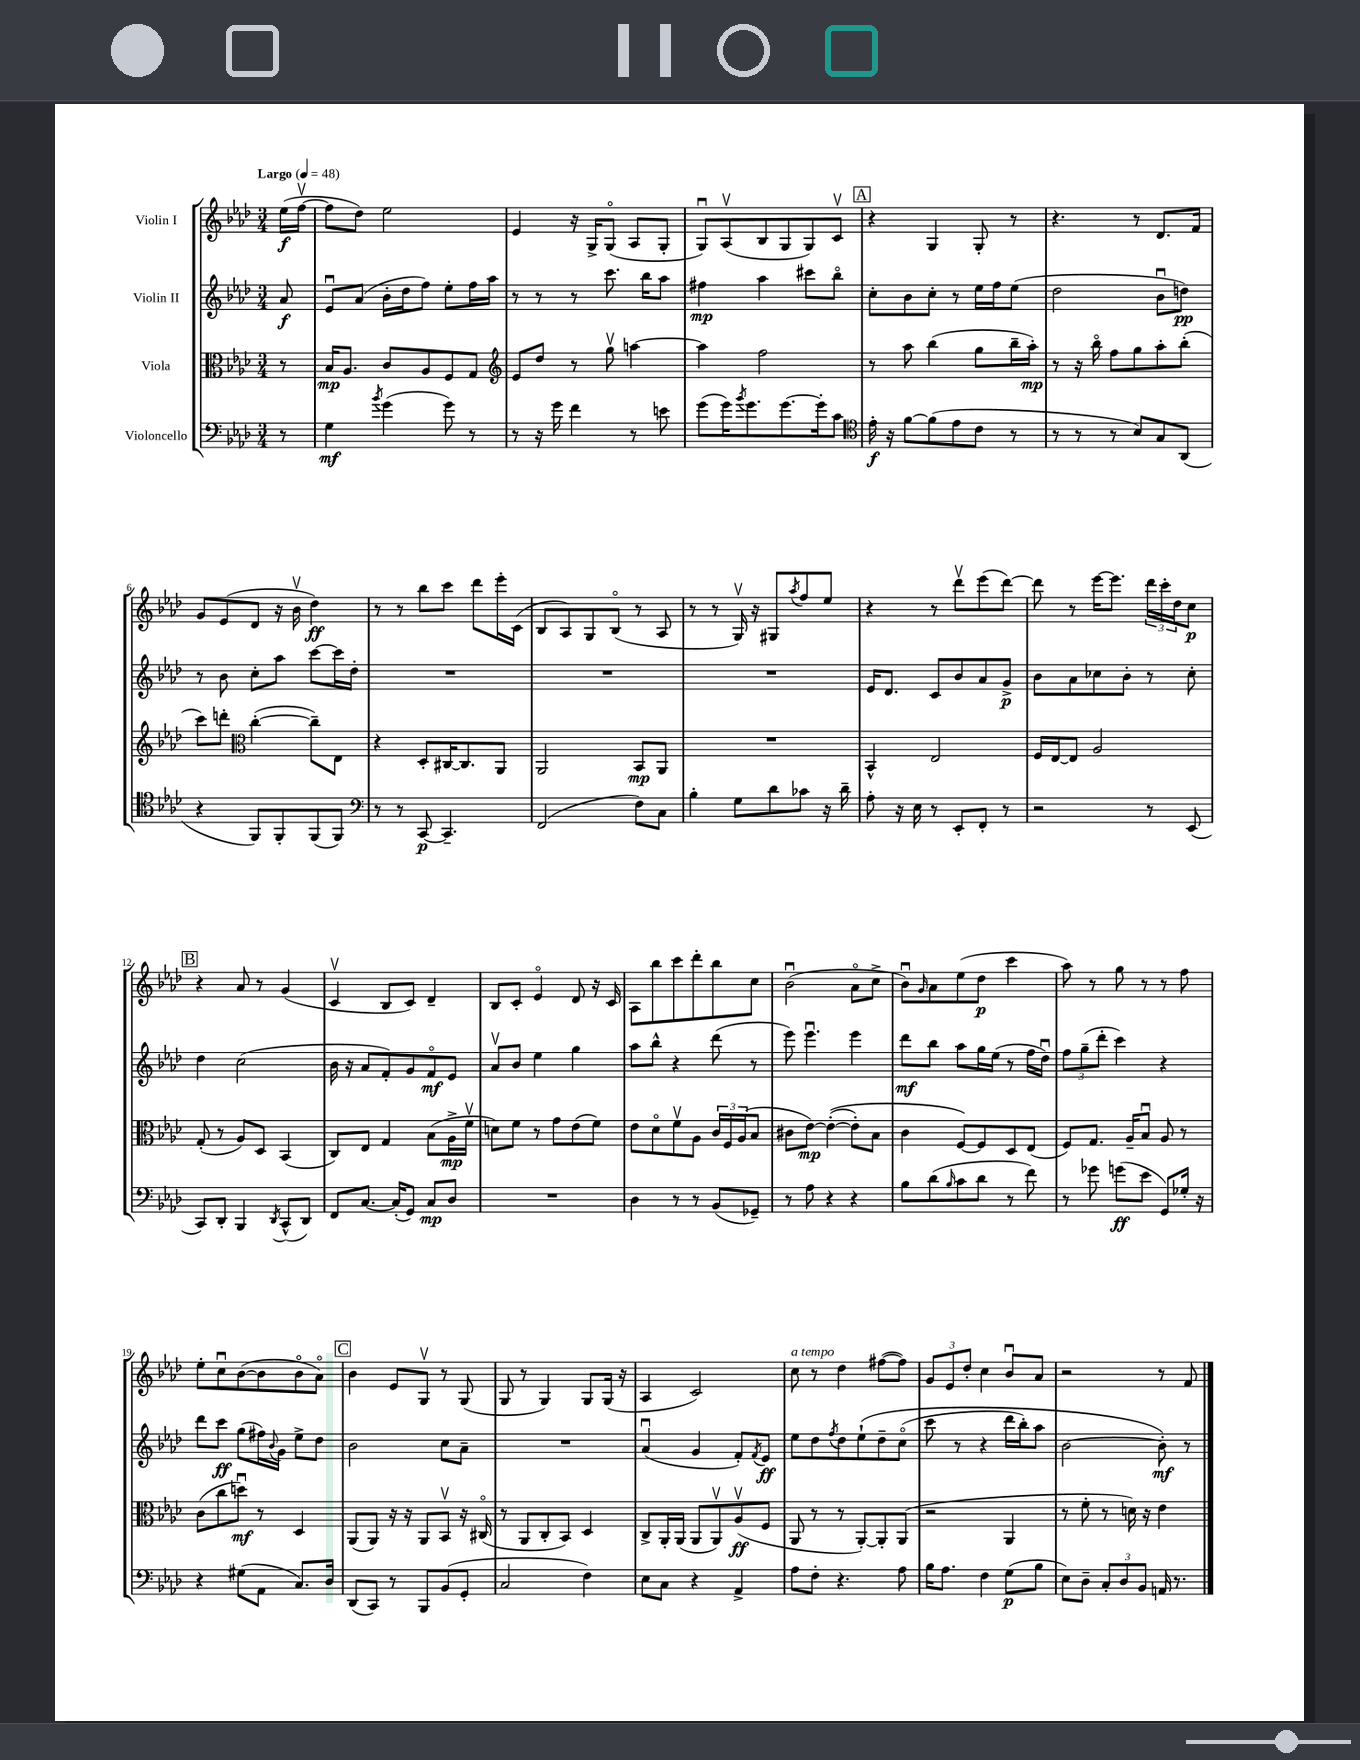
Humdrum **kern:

**kern	**dynam	**kern	**dynam	**kern	**dynam	**kern	**dynam
*part4	*part4	*part3	*part3	*part2	*part2	*part1	*part1
*staff4	*staff4	*staff3	*staff3	*staff2	*staff2	*staff1	*staff1
*I"Violoncello	*	*I"Viola	*	*I"Violin II	*	*I"Violin I	*
*clefF4	*	*clefC3	*	*clefG2	*	*clefG2	*
*k[b-e-a-d-]	*	*k[b-e-a-d-]	*	*k[b-e-a-d-]	*	*k[b-e-a-d-]	*
*M3/4	*	*M3/4	*	*M3/4	*	*M3/4	*
*MM48	*	*MM48	*	*MM48	*	*MM48	*
=	=	=	=	=	=	=	=
!	!	!	!	!	!	!LO:TX:a:B:t=Largo	!
8r	.	8r	.	8a-/	f	(16ee-\LL	f
.	.	.	.	.	.	[16ffv\JJ	.
=1	=1	=1	=1	=1	=1	=1	=1
4G\	mf	16B-/KL	mp	8e-u/L	.	8ff\L]	.
.	.	8.A-/J	.	.	.	.	.
.	.	.	.	(8a-/J	.	8dd-\J)	.
8qb-/	.	.	.	.	.	.	.
(4g\	.	8c/L	.	16b-'\LL	.	2ee-\	.
.	.	.	.	16dd-\J	.	.	.
.	.	8A-/	.	8ff\J)	.	.	.
8g\)	.	8F/	.	8ee-'\L	.	.	.
8r	.	8G/J	.	16ff\L	.	.	.
.	.	.	.	16aa-\JJ	.	.	.
=2	=2	=2	=2	=2	=2	=2	=2
*	*	*clefG2	*	*	*	*	*
8r	.	8e-/L	.	8r	.	4e-/	.
16r	.	8dd-/J	.	8r	.	.	.
16g\	.	.	.	.	.	.	.
4f\	.	8r	.	8r	.	16r	.
.	.	.	.	.	.	16G^/KL	.
.	.	8ggv\	.	8.ccc\	.	(8G/J	.
8r	.	[4aan\	.	.	.	8A-/L	.
.	.	.	.	16bb-\KL	.	.	.
8en\	.	.	.	8aa-\J	.	8G'/J	.
=3	=3	=3	=3	=3	=3	=3	=3
(8g\L	.	4aa\]	.	4ff#X\	mp	8Gu/L)	.
16g\K)	.	.	.	.	.	(8A-v/	.
8qb-/	.	.	.	.	.	.	.
8.g\	.	.	.	.	.	.	.
.	.	2ff\	.	4aa-\	.	8B-/	.
[8.g\	.	.	.	.	.	8G/	.
.	.	.	.	8ccc#X\L	.	8G/)	.
16g'\k]	.	.	.	.	.	.	.
8c\J	.	.	.	8bb-\J	.	8cv/J	.
!!LO:REH:place=s1:t=A
=4	=4	=4	=4	=4	=4	=4	=4
*clefC4	*	*	*	*	*	*	*
16e-'\	f	8r	.	8cc'\L	.	4r	.
16r	.	.	.	.	.	.	.
[8f\L	.	8aa-\	.	8b-\	.	.	.
(8f\]	.	(4bb-\	.	8cc'\J	.	4G/	.
8e-\	.	.	.	8r	.	.	.
8c\J	.	8gg\L	.	16ee-\LL	.	8G'/	.
.	.	.	.	16ff\J	.	.	.
8r	.	16bb-~\L	.	(8ee-\J	.	8r	.
.	.	16aa-'\JJ)	mp	.	.	.	.
=5	=5	=5	=5	=5	=5	=5	=5
8r	.	8r	.	2dd-\	.	4.r	.
8r	.	16r	.	.	.	.	.
.	.	16bb-\	.	.	.	.	.
8r	.	8ff\L	.	.	.	.	.
8B-/L)	.	8gg\	.	.	.	8r	.
8G/	.	8aa-'\	.	8b-u\L	.	8.d-/L	.
(8AA-/J	.	(8bb-'\J	.	8ddn\J)	pp	.	.
.	.	.	.	.	.	16f/Jk	.
!!LO:LB:g=z
=6	=6	=6	=6	=6	=6	=6	=6
4r	.	8ccc\L)	.	8r	.	8g/L	.
.	.	8dddn'\J	.	8b-\	.	(8e-/	.
*	*	*clefC3	*	*	*	*	*
8FF/L)	.	([4cc'\	.	8cc'\L	.	8d-/J	.
8FF'/	.	.	.	8aa-\J	.	16r	.
.	.	.	.	.	.	16b-v\	.
(8FF/	.	8cc~\L])	.	[8ccc\L	.	4dd-\)	ff
8FF/J)	.	8E-\J	.	16ccc\L]	.	.	.
.	.	.	.	16dd-'\JJ	.	.	.
=7	=7	=7	=7	=7	=7	=7	=7
*clefF4	*	*	*	*	*	*	*
8r	.	4r	.	2.r	.	8r	.
8r	.	.	.	.	.	8r	.
[8CC/	p	8D-'/L	.	.	.	8bb-\L	.
4.CC~/]	.	[16C#X/K	.	.	.	8ccc\J	.
.	.	8.C#/]	.	.	.	.	.
.	.	.	.	.	.	8ddd-\L	.
.	.	8AA-/J	.	.	.	16eee-'\L	.
.	.	.	.	.	.	(16c\JJ	.
=8	=8	=8	=8	=8	=8	=8	=8
(2FF/	.	2AA-/	.	2.r	.	8B-/L	.
.	.	.	.	.	.	8A-/)	.
.	.	.	.	.	.	8G/	.
.	.	.	.	.	.	(8B-/J	.
8F\L)	.	8BB-/L	mp	.	.	8r	.
8C\J	.	8AA-/J	.	.	.	8A-/	.
=9	=9	=9	=9	=9	=9	=9	=9
4B-'\	.	2.r	.	2.r	.	8r	.
.	.	.	.	.	.	8r	.
8G\L	.	.	.	.	.	16Gv/)	.
.	.	.	.	.	.	16r	.
8d-\	.	.	.	.	.	8G#X/L	.
.	.	.	.	.	.	8qaa-/	.
8c-X\J	.	.	.	.	.	8ff/	.
16r	.	.	.	.	.	8ee-/J	.
16d-~\	.	.	.	.	.	.	.
=10	=10	=10	=10	=10	=10	=10	=10
8A-'\	.	4BB-^^/	.	16e-/KL	.	4r	.
.	.	.	.	8.d-/J	.	.	.
16r	.	.	.	.	.	.	.
16E-\	.	.	.	.	.	.	.
8r	.	2E-/	.	8c/L	.	8r	.
8EE-'/L	.	.	.	8b-/	.	8ddd-v\L	.
8FF'/J	.	.	.	8a-/	.	(8eee-\	.
8r	.	.	.	8g^/J	p	[8ddd-\J)	.
=11	=11	=11	=11	=11	=11	=11	=11
2r	.	16F/LL	.	8b-\L	.	8ddd-\]	.
.	.	[16E-/J	.	.	.	.	.
.	.	8E-/J]	.	8a-\	.	8r	.
.	.	2A-/	.	8cc-X\	.	[16eee-\KL	.
.	.	.	.	.	.	8.eee-\J]	.
.	.	.	.	8b-'\J	.	.	.
8r	.	.	.	8r	.	24ddd-\LL	.
.	.	.	.	.	.	24ccc'\	.
.	.	.	.	.	.	24dd-\J	.
(8EE-/	.	.	.	8cc-'\	.	8cc\J	p
!!LO:LB:g=z
!!LO:REH:place=s1:t=B
=12	=12	=12	=12	=12	=12	=12	=12
8CC/L)	.	(8G'/	.	4dd-\	.	4r	.
8DD-'/J	.	8r	.	.	.	.	.
4BBB-/	.	8A-/L)	.	(2cc\	.	8a-/	.
.	.	8D-/J	.	.	.	8r	.
8qDD-/	.	.	.	.	.	.	.
(8CC^^/L	.	(4BB-/	.	.	.	(4g/	.
8DD-/J)	.	.	.	.	.	.	.
=13	=13	=13	=13	=13	=13	=13	=13
8FF/L	.	8C/L)	.	16b-\	.	4cv/	.
.	.	.	.	16r	.	.	.
[8.C/J	.	8E-/J	.	8a-/L	.	.	.
.	.	4G/	.	8f'/)	.	8B-/L	.
(16C'/KL]	.	.	.	.	.	.	.
8GG/J)	.	.	.	8g/	.	8c/J)	.
8C/L	mp	(8B-\L	.	8f/	mf	4d-~/	.
8D-/J	.	16A-^\L	mp	8e-/J	.	.	.
.	.	16fv\JJ	.	.	.	.	.
=14	=14	=14	=14	=14	=14	=14	=14
2.r	.	8dn\L)	.	8a-v/L	.	8B-/L	.
.	.	8f\J	.	8b-/J	.	8c'/J	.
.	.	8r	.	4ee-\	.	4e-/	.
.	.	8g\L	.	.	.	.	.
.	.	(8e-\	.	4gg\	.	8d-/	.
.	.	8f\J)	.	.	.	16r	.
.	.	.	.	.	.	16c/	.
=15	=15	=15	=15	=15	=15	=15	=15
4D-\	.	8e-\L	.	8aa-\L	.	8A-\L	.
.	.	8d-\	.	8bb-^^\J	.	8bb-\	.
8r	.	8fv\	.	4r	.	8ccc\	.
8r	.	8A-\J	.	.	.	8ddd-'\	.
(8BB-/L	.	24c/LL	.	(8ddd-\	.	8bb-\	.
.	.	24F/	.	.	.	.	.
.	.	(24A-/J	.	.	.	.	.
8GG-X~/J)	.	8B-/J	.	8r	.	8cc\J	.
=16	=16	=16	=16	=16	=16	=16	=16
8r	.	8c#X\L	.	8eee-\)	.	(2b-u\	.
8A-\	.	[8e-\J)	mp	4.eee-u\	.	.	.
4r	.	((4e-'\_	.	.	.	.	.
4r	.	8e-'\L])	.	4eee-\	.	8a-\L	.
.	.	8B-\J	.	.	.	8cc^\J	.
=17	=17	=17	=17	=17	=17	=17	=17
8B-\L	.	4c\	.	8ddd-\L	mf	8b-u\L)	.
.	.	.	.	.	.	16qqg/	.
(8d-\	.	.	.	8bb-\J	.	8a-\	.
16qqB-/	.	.	.	.	.	.	.
8c\	.	[8F/L)	.	8aa-\L	.	(8ee-\	.
8d-\J	.	8F/]	.	16gg\L	.	8dd-\J	p
.	.	.	.	(16ee-\JJ	.	.	.
8r	.	8D-/	.	8r	.	4ccc\	.
8f\)	.	(8E-/J	.	16ff\LL	.	.	.
.	.	.	.	16dd-u\JJ)	.	.	.
=18	=18	=18	=18	=18	=18	=18	=18
8r	.	8F/L)	.	12ff\L	.	8aa-\)	.
.	.	.	.	(12gg~\	.	.	.
8g-X\	.	8.G/J	.	.	.	8r	.
.	.	.	.	12ddd-'\J	.	.	.
(8gn\L	ff	.	.	4ccc\)	.	8gg\	.
.	.	16A-~/KL	.	.	.	.	.
8e-\J	.	8B-u/J	.	.	.	8r	.
8GG/L)	.	8A-/	.	4r	.	8r	.
16G-X'/Jk	.	8r	.	.	.	8ff\	.
16r	.	.	.	.	.	.	.
!!LO:LB:g=z
=19	=19	=19	=19	=19	=19	=19	=19
4r	.	(8c\L	.	8ddd-\L	.	8ee-'\L	.
.	.	8cc\	.	8ccc\J	ff	8ccu\	.
(8G#X\L	.	8ddnu\J)	mf	(8gg\L	.	([8b-\	.
8AA-\J	.	8r	.	16ff#X\L)	.	8b-\]	.
.	.	.	.	8qqb-/	.	.	.
.	.	.	.	16g\JJ	.	.	.
8.C/L)	.	4D-/	.	8ee-^\L	.	8b-\	.
.	.	.	.	8dd-\J	.	8a-\J)	.
16D-/Jk	.	.	.	.	.	.	.
!!LO:REH:place=s1:t=C
=20	=20	=20	=20	=20	=20	=20	=20
(8DD-/L	.	(8AA-/L	.	2b-\	.	4b-\	.
8CC/J)	.	8AA-/J)	.	.	.	.	.
8r	.	16r	.	.	.	8e-/L	.
.	.	16r	.	.	.	.	.
8BBB-/L	.	8AA-/L	.	.	.	8Gv/J	.
(8BB-/	.	8BB-v/J	.	8cc\L	.	8r	.
8GG'/J	.	16r	.	8a-~\J	.	(8G/	.
.	.	(16C#X/	.	.	.	.	.
=21	=21	=21	=21	=21	=21	=21	=21
2C/	.	8r	.	2.r	.	8G/	.
.	.	8AA-/L	.	.	.	8r	.
.	.	8C'/	.	.	.	4G/)	.
.	.	8BB-/J)	.	.	.	.	.
4F\)	.	4D-/	.	.	.	8G/L	.
.	.	.	.	.	.	(16G/Jk	.
.	.	.	.	.	.	16r	.
=22	=22	=22	=22	=22	=22	=22	=22
8E-\L	.	8C^/L	.	(4a-u/	.	4A-/	.
8C\J	.	16AA-'/L	.	.	.	.	.
.	.	(16AA-/JJ	.	.	.	.	.
4r	.	8AA-/L	.	4g/	.	2c/)	.
.	.	8AA-v/)	.	.	.	.	.
4AA-^/	.	(8A-v/	ff	8f'/L)	.	.	.
.	.	.	.	8qf/	.	.	.
.	.	8F/J	.	8e-/J	ff	.	.
=23	=23	=23	=23	=23	=23	=23	=23
!	!	!	!	!	!	!LO:TX:a:i:t=a tempo	!
8A-\L	.	8AA-/	.	8ee-\L	.	8cc\	.
8F'\J	.	8r	.	8dd-\	.	8r	.
.	.	.	.	8qff/	.	.	.
4.r	.	8r	.	8dd-\	.	4dd-\	.
.	.	[8AA-'/L)	.	(8ee-`\	.	.	.
.	.	8AA-'/]	.	8dd-~\	.	([8ff#X\L	.
8A-\	.	(8AA-/J	.	(8cc\J	.	8ff#\J])	.
=24	=24	=24	=24	=24	=24	=24	=24
16B-\KL	.	2r	.	8ccc\	.	12g/L	.
8.A-\J	.	.	.	.	.	.	.
.	.	.	.	.	.	12e-/	.
.	.	.	.	8r	.	.	.
.	.	.	.	.	.	12dd-'/J	.
4F\	.	.	.	4r	.	4cc\	.
(8G\L	p	4AA-/	.	16ddd-\LL	.	8b-u/L	.
.	.	.	.	16bb-'\J)	.	.	.
8B-\J	.	.	.	8aa-\J	.	8a-/J	.
=25	=25	=25	=25	=25	=25	=25	=25
8E-\L)	.	8r	.	[2b-\	.	2r	.
8D-~\J	.	8f'\	.	.	.	.	.
12C'/L	.	8r	.	.	.	.	.
12D-/	.	.	.	.	.	.	.
.	.	16dn\)	.	.	.	.	.
12BB-/J	.	.	.	.	.	.	.
.	.	16r	.	.	.	.	.
16AAn/	.	4e-\	.	8b-'\])	mf	8r	.
8.r	.	.	.	.	.	.	.
.	.	.	.	8r	.	8f/	.
==	==	==	==	==	==	==	==
*-	*-	*-	*-	*-	*-	*-	*-
